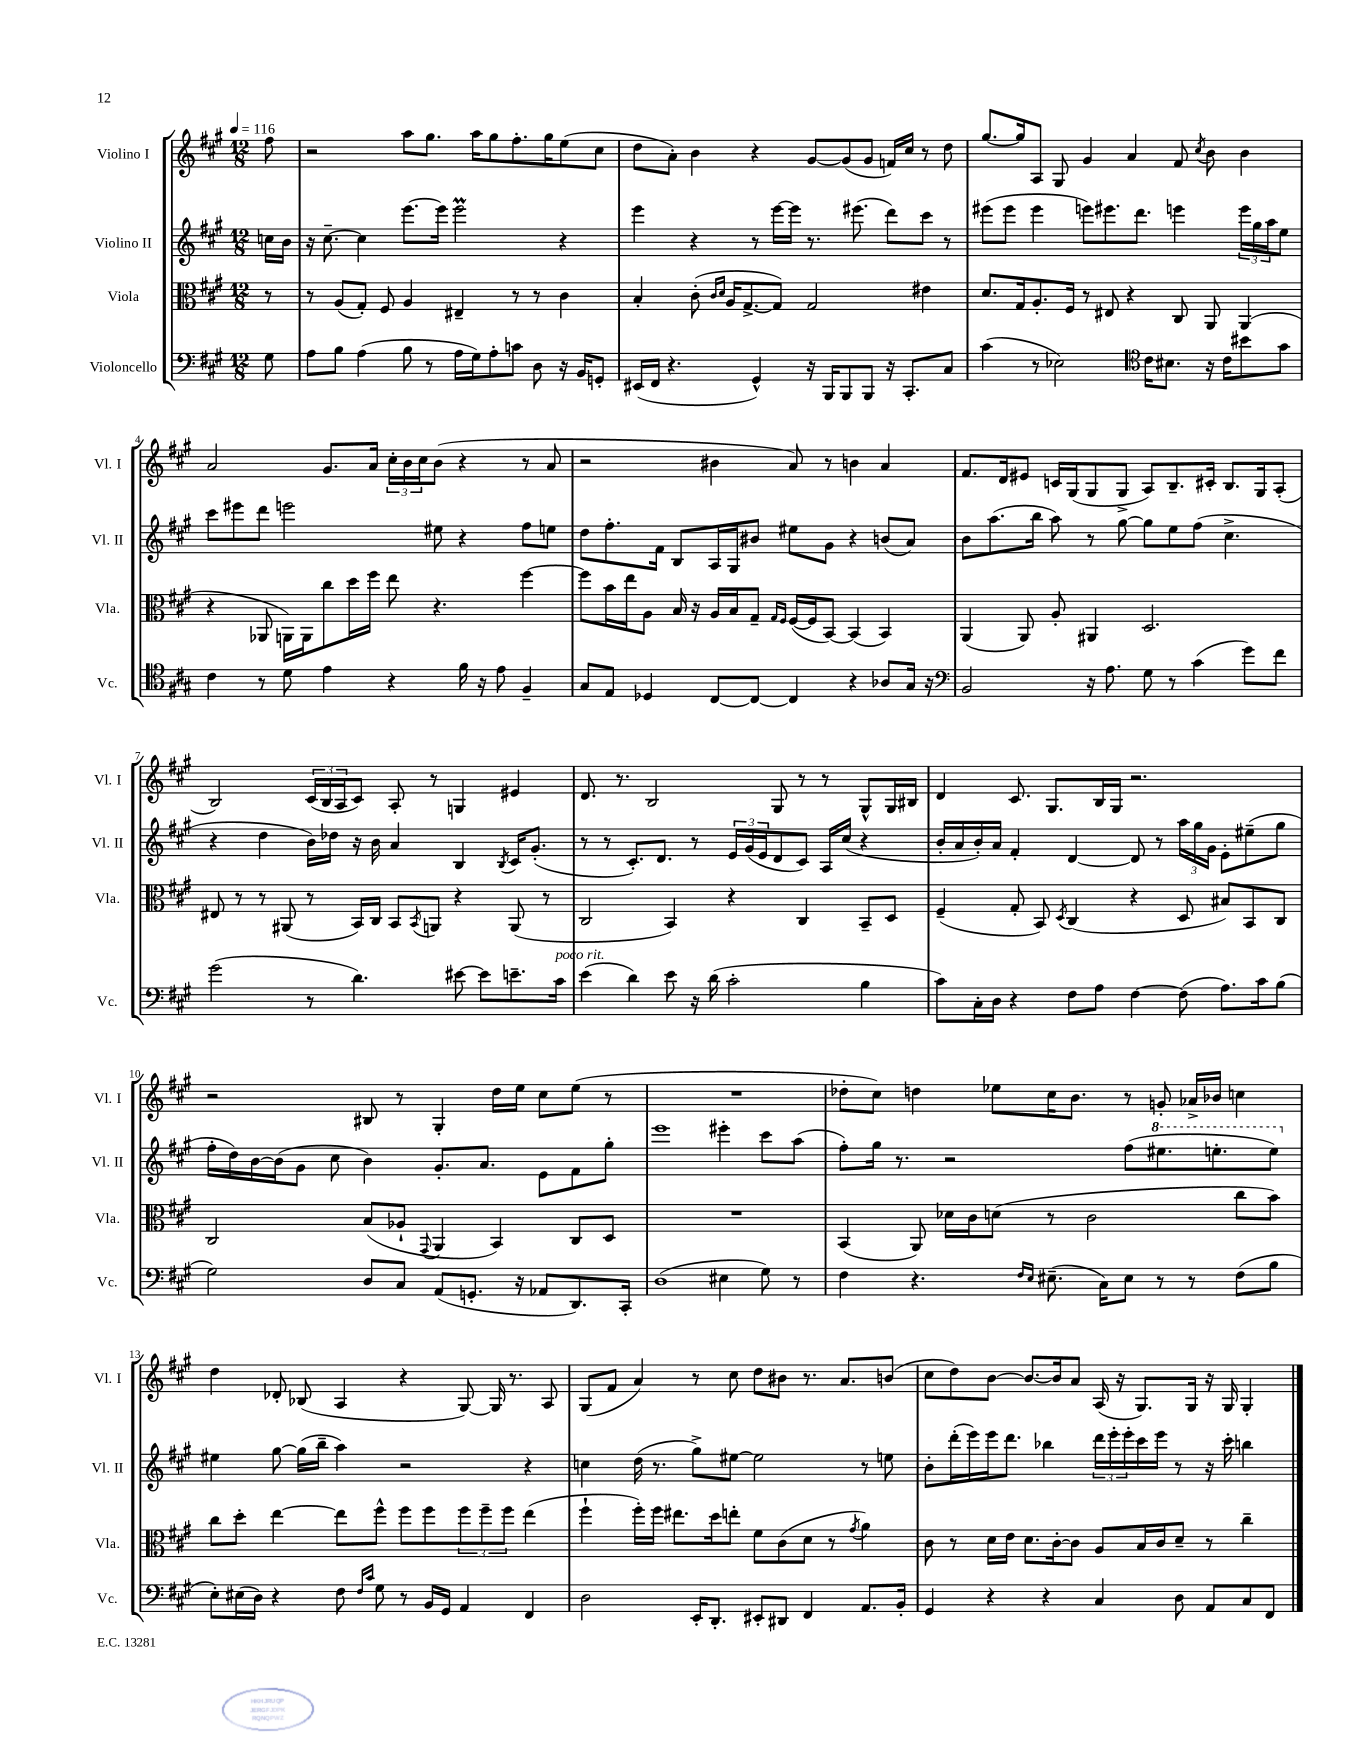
<<
\new StaffGroup <<
\new Staff = "s0" \with { instrumentName = "Violino I" shortInstrumentName = "Vl. I" } {
    \clef treble \key a \major \numericTimeSignature \time 12/8 \partial 8 \tempo 4 = 116
    fis''8 |
    r2 a''8 gis''8. a''16 gis''8 fis''8.-. gis''16 e''8( cis''8 |
    d''8 a'8-.) b'4 r4 gis'8~ gis'8( gis'8 f'16) cis''16 r8 d''8 |
    gis''8.~ gis''16 a8 gis8 gis'4 a'4 fis'8 \acciaccatura { cis''8 } b'8 b'4 |
    a'2 gis'8. a'16 \tuplet 3/2 { cis''16-. b'16 cis''16 } b'8( r4 r8 a'8 |
    r2 bis'4 a'8) r8 b'4 a'4 |
    fis'8. d'16 eis'8 c'16 gis16( gis8 gis8-> a8) b8.-- cis'16-. b8. gis16 a8-.( |
    b2) \tuplet 3/2 { cis'16( b16 a16 } cis'8) a8-. r8 g4 eis'4 |
    d'8. r8. b2 gis8 r8 r8 gis8-^ gis16 bis16 |
    d'4 cis'8. gis8. b16 gis16 r2. |
    r2 bis8 r8 gis4-. d''16 e''16 cis''8 e''8( r8 |
    R1. |
    des''8-. cis''8) d''4 ees''8 cis''16 b'8. r8 g'8-. aes'16-> bes'16 c''4 |
    d''4 des'8-. bes8( a4 r4 gis8~) gis16 r8. a8 |
    gis8( fis'8 a'4) r8 cis''8 d''8 bis'8 r8. a'8. b'8( |
    cis''8 d''8) b'8~ b'8.~ b'16 a'8 a16( r16 gis8.) gis16 r16 gis16 gis4-. \bar "|." |
}
\new Staff = "s1" \with { instrumentName = "Violino II" shortInstrumentName = "Vl. II" } {
    \clef treble \key a \major \numericTimeSignature \time 12/8 \partial 8
    c''16 b'16 |
    r16 cis''8.~-- cis''4 e'''8.~ e'''16 e'''2\prall r4 |
    e'''4 r4 r8 e'''16~ e'''16 r8. eis'''8.( d'''8) cis'''8 r8 |
    eis'''8( eis'''8 eis'''4 e'''8) eis'''8. d'''8. e'''4 \tuplet 3/2 { e'''16 gis''16 a''16 } e''8 |
    cis'''8 eis'''8 d'''8 e'''2 eis''8 r4 fis''8 e''8 |
    d''8 fis''8.-. fis'16 b8 a16 gis16 bis'8 eis''8 gis'8 r4 b'8( a'8) |
    b'8 a''8.( b''16 a''8) r8 gis''8~ gis''8 e''8 fis''8( cis''4.-> |
    r4 d''4 b'16) des''16 r16 b'16 a'4 b4 \acciaccatura { b8 } cis'16 gis'8.-.( |
    r8 r8 cis'8.-.) d'8. r8 \tuplet 3/2 { e'16 gis'16( e'16 } d'8 cis'8) a16 cis''16( r4 |
    b'16-. a'16 b'16-.) a'16 fis'4-. d'4~ d'8 r8 \tuplet 3/2 { a''16 gis''16 gis'16 } e'8-. eis''8--( gis''8 |
    fis''16-. d''16) b'16~ b'16( gis'8 cis''8 b'4) gis'8.-. a'8. e'8 fis'8 gis''8-. |
    e'''1 eis'''4-. cis'''8 a''8( |
    fis''8-.) gis''16 r8. r2 fis''8( \ottava #1 eis'''8. e'''8.-. e'''8) \ottava #0 |
    eis''4 gis''8~ gis''16( b''16-- a''4) r2 r4 |
    c''4 d''16( r8. gis''8->) eis''8~ eis''2 r8 e''8 |
    b'8-. d'''16-.( e'''16) e'''16 d'''8. bes''4 \tuplet 3/2 { d'''16 e'''16-. e'''16-. } cis'''16 e'''16 r8 r16 cis'''16-. b''4 \bar "|." |
}
\new Staff = "s2" \with { instrumentName = "Viola" shortInstrumentName = "Vla." } {
    \clef alto \key a \major \numericTimeSignature \time 12/8 \partial 8
    r8 |
    r8 a8( gis8-.) fis8 a4 eis4-- r8 r8 cis'4 |
    b4-. cis'8-.( \grace { cis'16 d'16 } a16 gis8.~-> gis8) gis2 eis'4 |
    d'8. gis16 a8.-. fis16 r8 eis8 r4 cis8 a,8 a,4( |
    r4 aes,8 a,16) a,16 cis''8 d''16 fis''16 e''8 r4. fis''4~ |
    fis''8 b'16 e''16 a8 b16 r16 a16 b16 gis8-- \grace { gis16 fis16 } fis16~( fis16 b,8~) b,4( b,4) |
    a,4( a,8) a8-. ais,4 d2. |
    eis8 r8 r8 ais,8( r8 b,16) cis16 b,8 \acciaccatura { b,8 } a,8 r4 a,8( r8 |
    cis2 b,4) r4 cis4 b,8-- d8 |
    fis4--( gis8-. b,8) \acciaccatura { d8 } cis4( r4 d8 bis8) b,8 cis8 |
    cis2 b8( aes8-! \appoggiatura { gis,8 } a,4 b,4) cis8 d8 |
    R1. |
    b,4( a,8) des'16 cis'16 d'8( r8 cis'2 cis''8 b'8) |
    cis''8 d''8-. e''4~ e''8 fis''8-^ fis''8 fis''8 \tuplet 3/2 { fis''8 fis''8-- fis''8 } e''4( |
    fis''4-! fis''16-.) fis''16 eis''8. d''16 e''8-. fis'8 cis'8( d'8 r8 \acciaccatura { gis'8 } a'4) |
    cis'8 r8 d'16 e'16 d'8. cis'16~-. cis'8 a8 b16 cis'16 d'8-- r8 cis''4-- \bar "|." |
}
\new Staff = "s3" \with { instrumentName = "Violoncello" shortInstrumentName = "Vc." } {
    \clef bass \key a \major \numericTimeSignature \time 12/8 \partial 8
    gis8 |
    a8 b8 a4( b8 r8 a16 gis16) a8-. c'8 d8 r16 b,16 g,8-. |
    eis,16( fis,16 r4. gis,4-^) r16 b,,16 b,,8 b,,8 r16 cis,8.-. cis8 |
    cis'4( r8 ees2) \clef tenor cis'16 bis8. r16 cis'16 bis'8 gis'8 |
    cis'4 r8 d'8 e'4 r4 fis'16 r16 e'8 fis4-- |
    gis8 e8 des4 cis8~ cis8~ cis4 r4 aes8 gis16 r16 |
    \clef bass b,2 r16 a8. gis8 r8 cis'4( gis'8) fis'8 |
    gis'2( r8 d'4.) eis'8~ eis'8 e'8.-- cis'16^\markup { \italic "poco rit." } |
    e'4( d'4) e'8 r16 d'16( cis'2-. b4 |
    cis'8) cis16-. d16 r4 fis8 a8 fis4~ fis8( a8.) cis'16 b8( |
    gis2) d8 cis8 a,8( g,8.-. r16 aes,8 d,8.) cis,16-. |
    d1( eis4 gis8) r8 |
    fis4 r4. \grace { fis16 e16 } eis8.--( cis16) eis8 r8 r8 fis8( b8 |
    e8-.) eis16( d16) r4 fis8 \grace { fis16 cis'16 } gis8 r8 b,16 gis,16 a,4 fis,4 |
    d2 e,16-. d,8.-. eis,8-. dis,8 fis,4 a,8. b,16-. |
    gis,4 r4 r4 cis4 d8 a,8 cis8 fis,8 \bar "|." |
}
>>
>>
